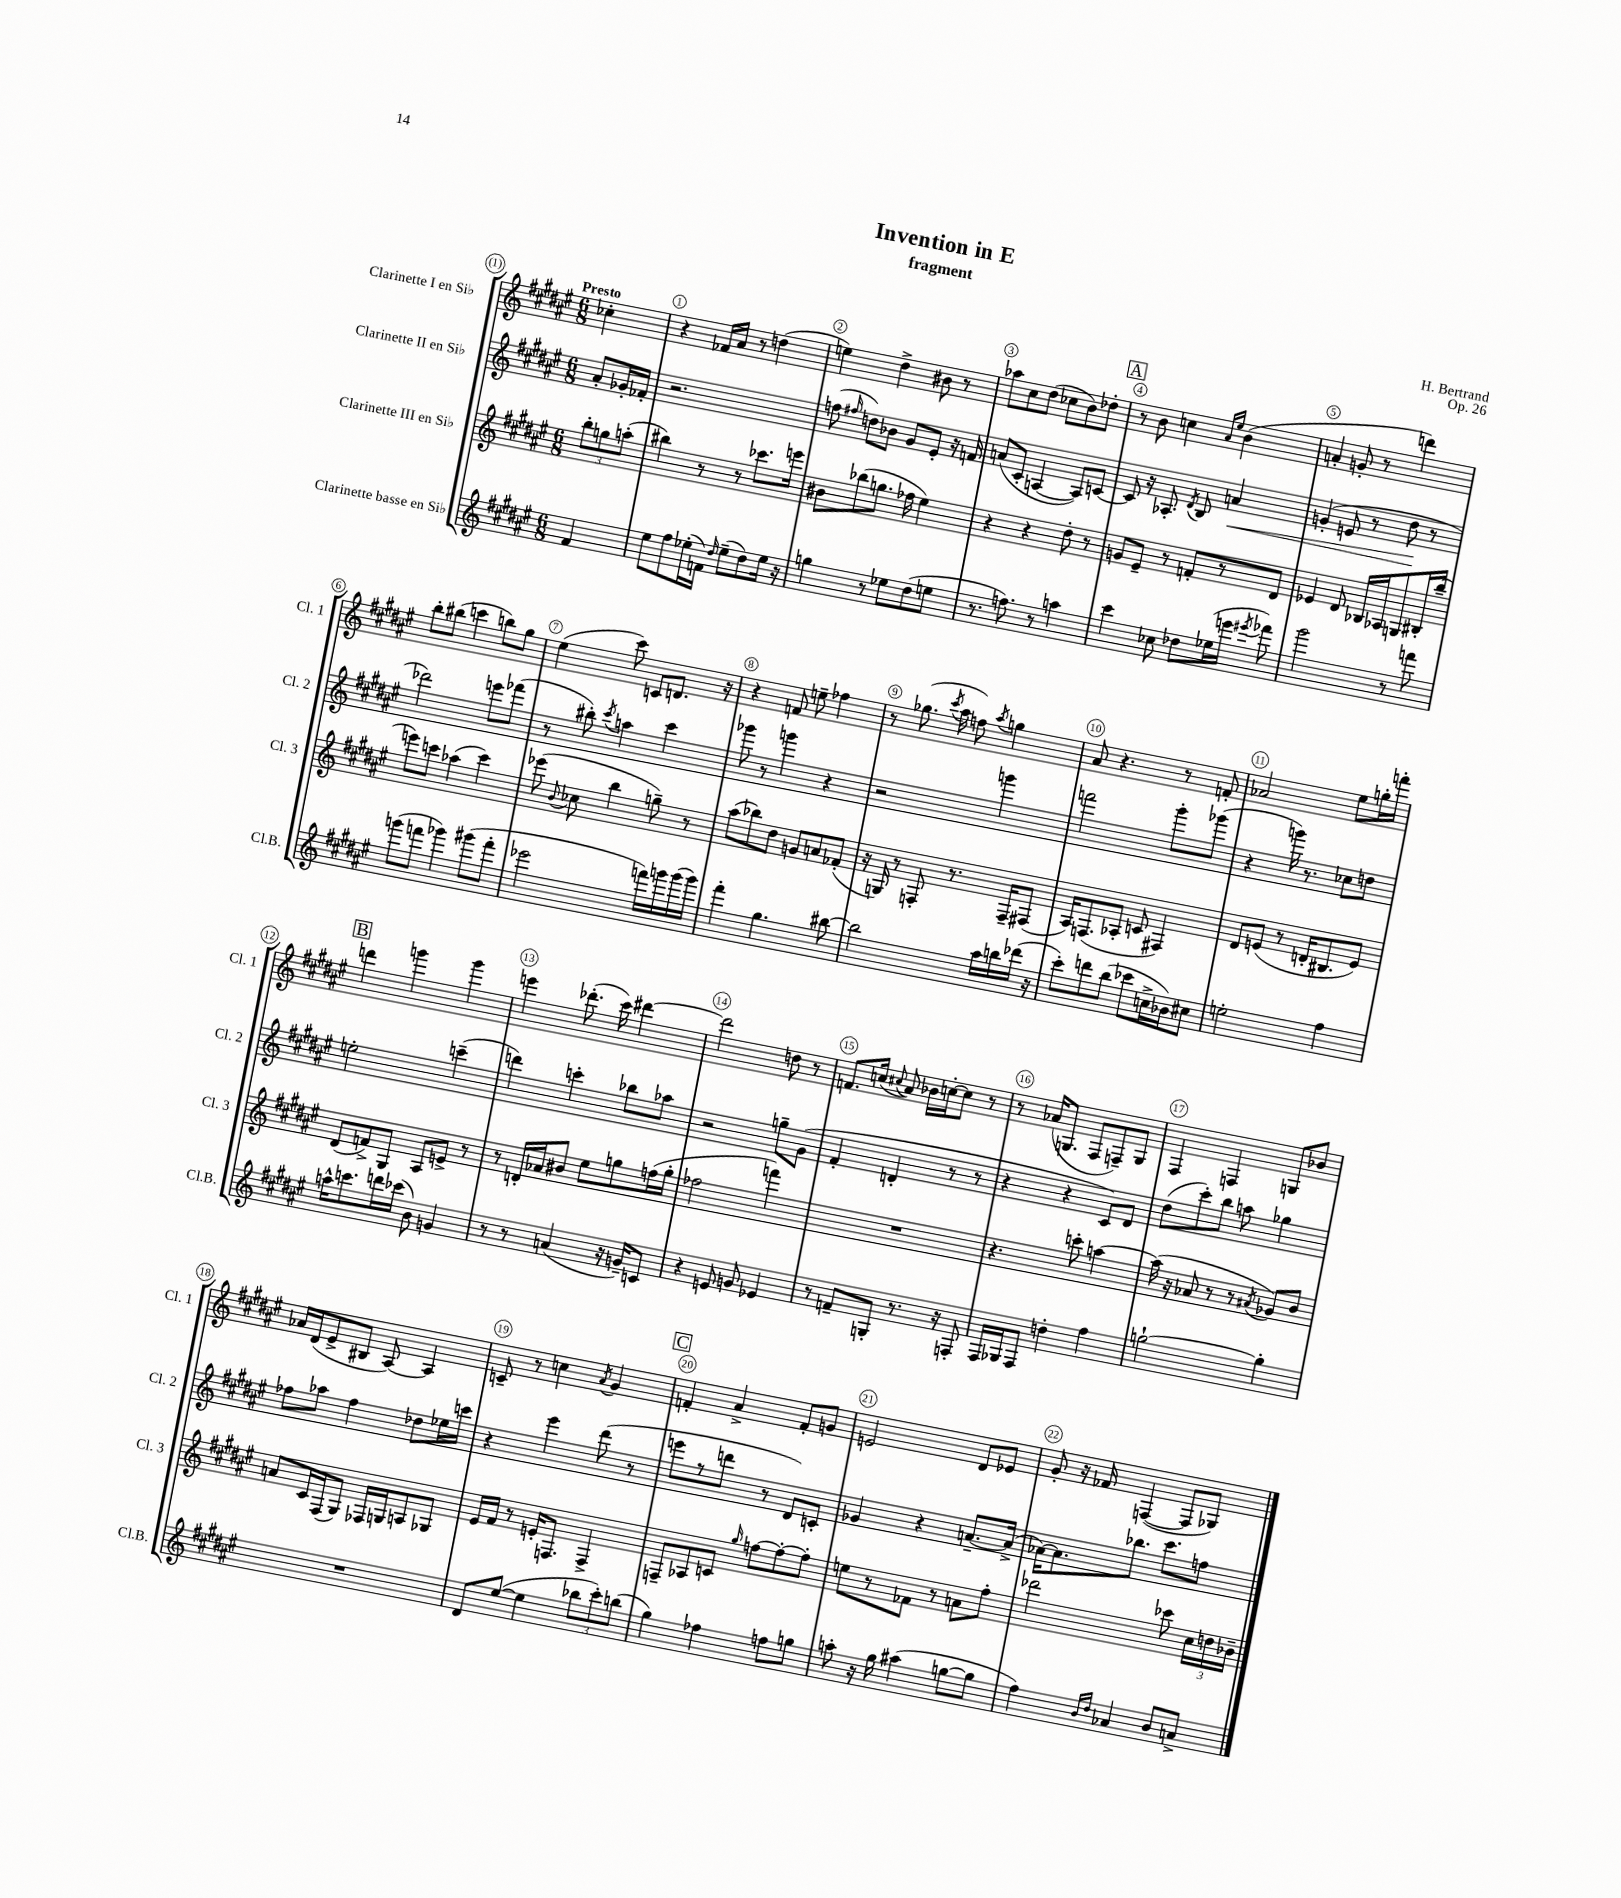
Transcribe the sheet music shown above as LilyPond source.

\header { title = "Invention in E" composer = "H. Bertrand" subtitle = "fragment" opus = "Op. 26" }
<<
\new StaffGroup <<
\new Staff = "s0" \with { instrumentName = "Clarinette I en Sib" shortInstrumentName = "Cl. 1" } {
    \clef treble \key fis \major \numericTimeSignature \time 6/8 \partial 4 \tempo "Presto"
    \autoBeamOff ces''4-. |
    r4 fes'16[ ais'16] r8 d''4( |
    e''4) dis''4-> bis'8 r8 |
    aes''8[ cis''8 dis''8]( ces''8[ b'8) des''8]-. |
    \mark \markup { \box "A" } r8 b'8 c''4 \grace { ais'16[ eis''16] } b'4( |
    a'4-. g'8-. r8 d'''4) |
    b''8[-. bis''8]( c'''4 b''8[) gis''8] |
    eis''4( cis'''8) c'8[ d'8.] r16 |
    r4 f'8 e''8-- fes''4 |
    r8 ges''8.( \acciaccatura { cis'''8 } ais''16 f''8) \acciaccatura { ais''8 } g''4 |
    ais'8 r4. r8 f'8-. |
    aes'2 eis''8[ g''16-. f'''16]-. |
    \mark \markup { \box "B" } d'''4 g'''4 g'''4 |
    e'''4 des'''8.-.( cis'''16) dis'''4~ |
    dis'''2 d''8 r8 |
    f'8.[ c''16]( \appoggiatura { cis''8 } ais'8) bes'16[ c''16~-. c''8] r8 |
    r8 aes'16[( g8.] fis8[ f8--) g8] |
    fis4 f4 g8[ bes'8] |
    aes'16[ dis'16( eis'8-> bis8] ais8~) ais4 |
    c'8-- r8 c''4 \acciaccatura { ais'8 } gis'4 |
    \mark \markup { \box "C" } f'4-. ais'4-> f'8[-. g'8] |
    e'2 dis'8[ ees'8] |
    gis'8-. r16 fes'16 f4~( f8[ ges8]) \bar "|." |
}
\new Staff = "s1" \with { instrumentName = "Clarinette II en Sib" shortInstrumentName = "Cl. 2" } {
    \clef treble \key fis \major \numericTimeSignature \time 6/8 \partial 4
    \autoBeamOff ais'8[-. ges'16-. fes'16]-. |
    r2. |
    f''8( \grace { fis''16 } d''8[) bes'8] gis'8[ eis'8]-. r16 f'16 |
    a'8[( cis'8]-. a4~ a8[) c'8]~ |
    \mark \markup { \box "A" } c'8 r16 aes8.-. \acciaccatura { dis'8 } b8 a'4\< |
    g'4-.( e'8 r8 dis''8\! r8 |
    des'''2) e'''8[ fes'''8]( |
    r8 bis''8-.) \acciaccatura { cis'''8 } a''4 cis'''4 |
    ges'''8 r8 g'''4 r4 |
    r2 g'''4 |
    f'''2 gis'''8[-. ges'''8]( |
    r4 g'''16) r8. ces''8[ d''8] |
    \mark \markup { \box "B" } e''2-. c'''4--( |
    d'''4) c'''4-. bes''8[ aes''8] |
    r2 g''8[-- gis'8]( |
    fis'4-. d'4-. r8 r8 |
    r4 r4 cis'8[) dis'8] |
    dis''8[( cis'''8-.) b''8] a''8 ges''4 |
    fes''8[ aes''8] fes''4 des''8[ ees''16 c'''16] |
    r4 eis'''4 dis'''8( r8 |
    \mark \markup { \box "C" } e'''8[ r8 d'''8] r8 dis'8[) c'8]-. |
    ges'4 r4 a'8.[~-- a'16]->( |
    aes'16[~) aes'8. bes''8.] cis'''8.[ f''8] \bar "|." |
}
\new Staff = "s2" \with { instrumentName = "Clarinette III en Sib" shortInstrumentName = "Cl. 3" } {
    \clef treble \key fis \major \numericTimeSignature \time 6/8 \partial 4
    \autoBeamOff \tuplet 3/2 { b''8[-. g''8 a''8]-.( } |
    bis''4) r8 r8 ces'''8.[ e'''16] |
    bis'8[ bes''8( g''8.] fes''16 eis''4) |
    r4 r4 dis''8-. r8 |
    \mark \markup { \box "A" } g'8[ eis'8]-- r8 f'8[-. r8 dis'8] |
    ees'4 dis'8 bes16[ aes16 g8 bis16-. b''16]--( |
    e'''8[) c'''8] aes''4( c'''4) |
    ees'''8( \appoggiatura { b'8 } ces''8 b''4 g''8--) r8 |
    ais''8[( bes''8) dis''8] g'8[ a'8 fes'8]-.( |
    r16 g16) r8 f8-. r8. f16[-- fis8]( |
    ais16[) f8.( aes8]-. c'8 fis4) |
    dis'8[ e'8]( r8 d'16[-. bis8. e'8]) |
    \mark \markup { \box "B" } dis'8[( f'8->) gis8] ais8[ e'8]-> r8 |
    r8 d'16[-. aes'16 bis'8] eis''8[ g''8 f''16( g''16]-. |
    fes''2 f'''4) |
    R2. |
    r4. c'''8-. a''4~ |
    a''16( r16 aes'8 r8 r8 \acciaccatura { ais'8 } ges'8[) b'8] |
    a'8[ cis'16 fis16( gis8]) fes16[ g16 a8 ges8] |
    eis'16[ fis'16] r8 e'16[-. f8.] f4-> |
    \mark \markup { \box "C" } f8[-- aes8 c'8] \grace { gis''16 } f''8[~ f''8~-. f''8]-. |
    e''8[ r8 fes'8] r8 a'8[ fis''8]-. |
    des'''2 ces'''8 \tuplet 3/2 { cis''16[ d''16 bes'16]-- } \bar "|." |
}
\new Staff = "s3" \with { instrumentName = "Clarinette basse en Sib" shortInstrumentName = "Cl.B." } {
    \clef treble \key fis \major \numericTimeSignature \time 6/8 \partial 4
    \autoBeamOff fis'4 |
    eis''8[ fis''8 ees''16-.( f'16]) \grace { dis''16 } ees''8[--( dis''8) ees''16] r16 |
    g''4 r8 ees''8[ dis''8( e''8] |
    r8. f''8.) r8 a''4 |
    \mark \markup { \box "A" } cis'''4 ces''8 des''8[ ees''16( e'''16] \acciaccatura { eis'''8 } fes'''8) |
    gis'''2 r8 f'''8 |
    g'''8[( f'''8] ges'''4) gis'''8[( f'''8]-. |
    ees'''2 f'''16[) g'''16 g'''16( g'''16]) |
    fis'''4-. gis''4. bis''8~ |
    bis''2 ais''16[ b''16 des'''16]( r16 |
    cis'''8[-.) d'''8 b''8]( ces'''8[ c''16-> bes'16) cis''8] |
    e''2-. fis''4 |
    \mark \markup { \box "B" } a''16[-^ c'''8. d'''16 ces'''16]( b'8) g'4 |
    r8 r8 a'4( r16 g'16[--) c'8] |
    r4 e'8 g'8 ees'4 |
    r8 f'8[-- g8]-. r8. r16 f8-. |
    fis16[ ges16 fis8] d''4-. fis''4 |
    g''2~-! g''4-. |
    R2. |
    dis'8[ eis''8]~( eis''4 \tuplet 3/2 { bes''8[ cis'''8-.) b''8]( } |
    \mark \markup { \box "C" } gis''4) fes''4 f''8[ g''8] |
    a''8-. r16 gis''16 ais''4( g''8[~ g''8] |
    fis''4) \grace { b'16[ dis''16] } aes'4 b'8[ a'8]-> \bar "|." |
}
>>
>>
\layout { \context { \Score \override BarNumber.break-visibility = ##(#f #t #t) barNumberVisibility = #all-bar-numbers-visible \override BarNumber.stencil = #(make-stencil-circler 0.1 0.3 ly:text-interface::print) } }
